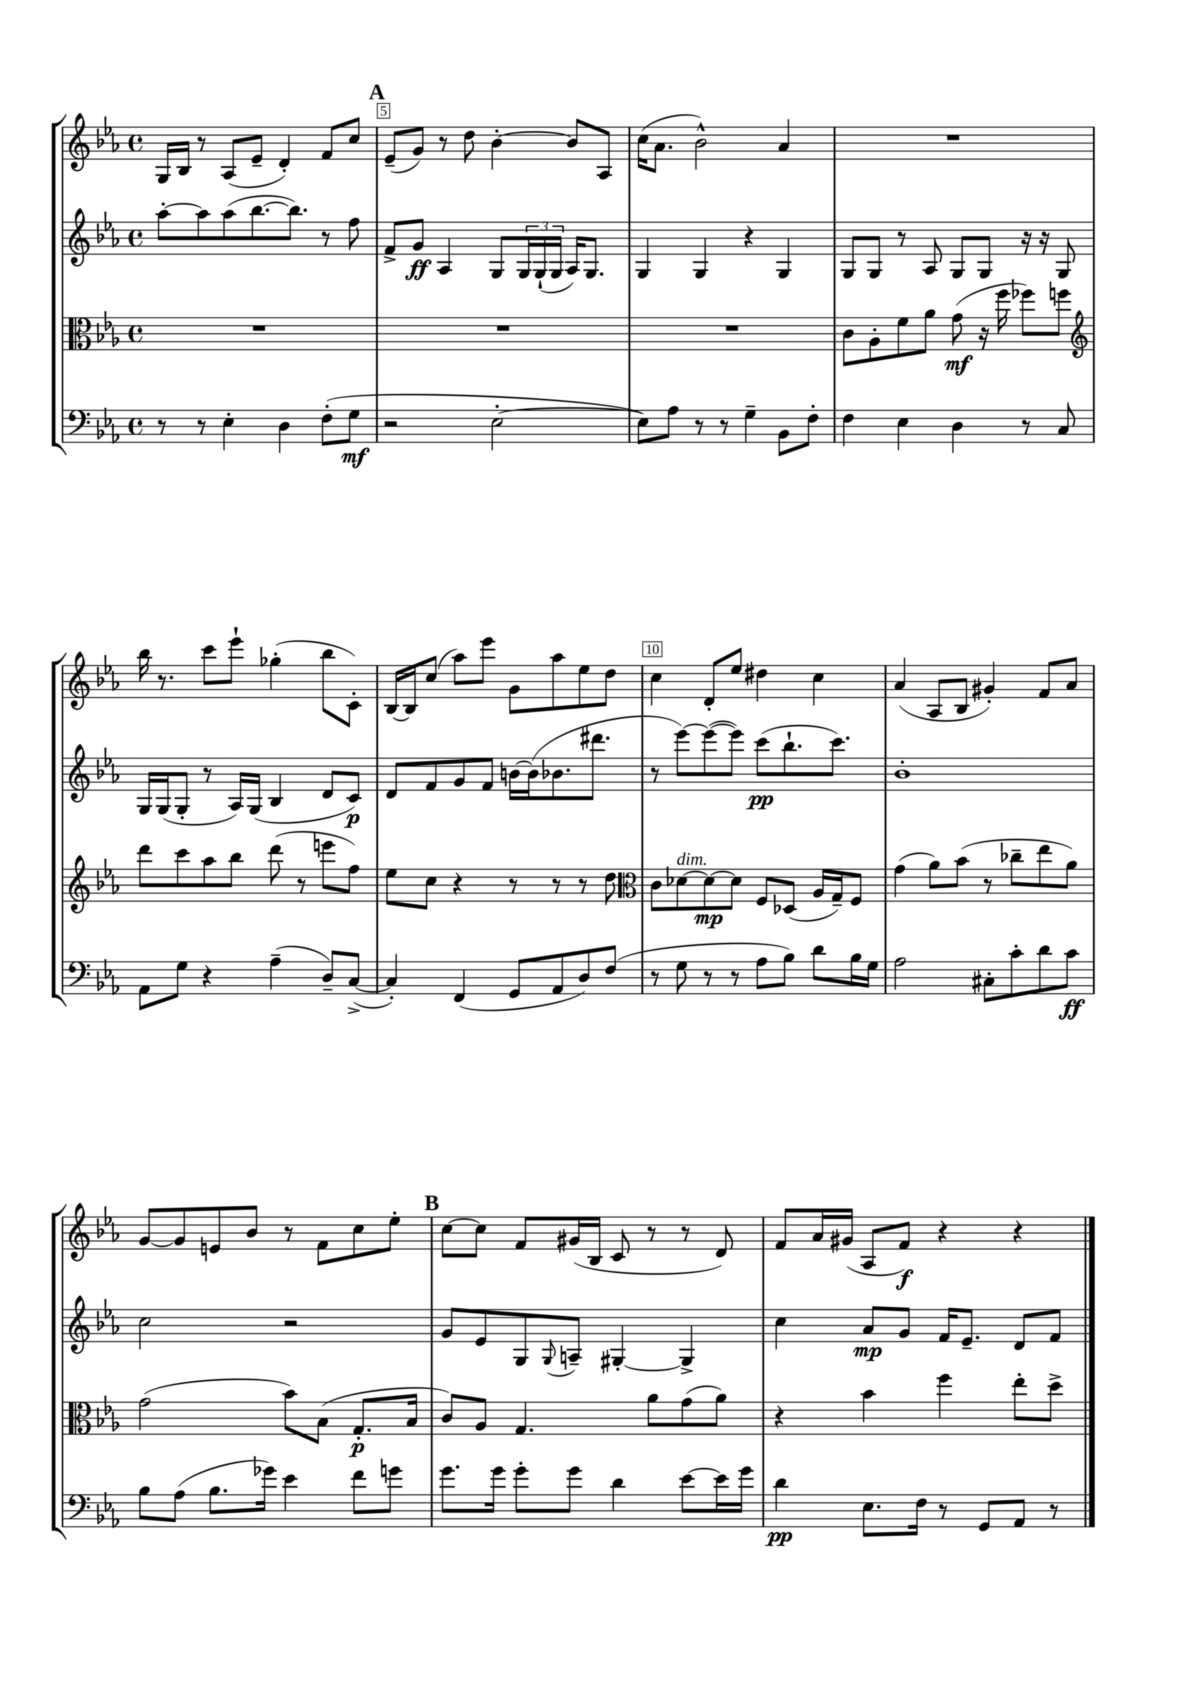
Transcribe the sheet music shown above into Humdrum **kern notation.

**kern	**kern	**kern	**kern
*staff4	*staff3	*staff2	*staff1
*clefF4	*clefC3	*clefG2	*clefG2
*k[b-e-a-]	*k[b-e-a-]	*k[b-e-a-]	*k[b-e-a-]
*M4/4	*M4/4	*M4/4	*M4/4
*met(c)	*met(c)	*met(c)	*met(c)
8r	1r	[8aa-'\L	16G/LL
.	.	.	16B-/JJ
8r	.	8aa-\]	8r
4E-'\	.	(8aa-\	(8A-/L
.	.	[8.bb-\	8e-~/J
4D\	.	.	4d'/)
.	.	8.bb-\]J)	.
(8F'\L	.	8r	8f/L
8G\J	.	8ff\	8cc/J
=	=	=	=
2r	1r	8f^/L	(8e-~/L
.	.	8g/J	8g/J)
.	.	4A-/	8r
.	.	.	8dd\
[2E-'\	.	8G/L	[4b-'\
.	.	24G/L	.
.	.	(24G`/	.
.	.	24G/JJ	.
.	.	16A-/LK)	8b-/]L
.	.	8.G/J	.
.	.	.	8A-/J
=	=	=	=
8E-\]L)	1r	4G/	(16cc\LK
.	.	.	8.a-\J
8A-\J	.	.	.
8r	.	4G/	2b-^^\)
8r	.	.	.
4G~\	.	4r	.
8BB-\L	.	4G/	4a-/
8F'\J	.	.	.
=	=	=	=
4F\	8c\L	8G/L	1r
.	8A-'\	8G/J	.
4E-\	8f\	8r	.
.	8a-\J	8A-/	.
4D\	(8g\	8G/L	.
.	16r	8G/J	.
.	16ff\	.	.
8r	8ff-\L)	16r	.
.	.	16r	.
8C/	8ff\J	8G/	.
=	=	=	=
*	*clefG2	*	*
8AA-\L	8ddd\L	16G/LL	16bb-\
.	.	(16G/J	8.r
8G\J	8ccc\	8G'/J	.
4r	8aa-\	8r	8ccc\L
.	8bb-\J	16A-/LL)	8eee-`\J
.	.	(16G/JJ	.
(4A-~\	(8ddd\	4B-/	(4gg-'\
.	8r	.	.
8D~/L)	8eee\L	8d/L	8bb-\L
([8C^/J	8ff\J)	8c/J)	8c'\J)
=	=	=	=
4C'/])	8ee-\L	8d/L	[16B-/LL
.	.	.	16B-/]J
.	8cc\J	8f/	(8cc/J
(4FF/	4r	8g/	8aa-\L)
.	.	8f/J	8eee-\J
8GG/L	8r	[16b\LL	8g\L
.	.	(16b\]J	.
8AA-/	8r	8.b-\	8aa-\
8D/)	8r	.	8ee-\
.	.	8.ddd#\J	.
(8F/J	8dd\	.	8dd\J
=	=	=	=
*	*clefC3	*	*
8r	8c\L	8r	4cc\
8G\	[8d-\	[8eee-\L)	.
8r	8d-\_	(8eee-\_	8d'/L
8r	8d-\]J	8eee-\]J)	8ee-/J
8A-\L	8F/L	(8ccc\L	4dd#\
8B-\J)	(8D-/J	8.bb-`\	.
8d\L	16A-/LL	.	4cc\
.	16G~/J)	8.ccc\J)	.
16B-\L	8F/J	.	.
16G\JJ	.	.	.
=	=	=	=
2A-\	(4g\	1b-'	(4a-/
.	8a-\L)	.	8A-/L
.	(8b-\J	.	8B-/J
8C#'\L	8r	.	4g#'/)
8c'\	8cc-~\L	.	.
8d\	8ee-\	.	8f/L
8c\J	8a-\J)	.	8a-/J
=	=	=	=
8B-\L	(2g\	2cc\	[8g/L
(8A-\J	.	.	8g/]
8.B-\L	.	.	8e/
.	.	.	8b-/J
16g-\Jk)	.	.	.
4e-\	8b-\L)	2r	8r
.	(8B-\J	.	8f\L
8f\L	8.G'/L	.	8cc\
8g\J	.	.	8ee-'\J
.	16B-/Jk	.	.
=	=	=	=
8.g\L	8c/L)	8g/L	[8cc\L
.	8A-/J	8e-/	8cc\]J
16g\Jk	.	.	.
8g'\L	4.G/	8G/	8f/L
.	.	8qqG/	.
8g\J	.	8A~/J	(16g#/L
.	.	.	16B-/JJ
4d\	.	[4G#'/	8c/
.	8a-\L	.	8r
[8e-\L	(8g\	4G#^/]	8r
16e-\]L	8a-\J)	.	8d/)
16g\JJ	.	.	.
=	=	=	=
4d\	4r	4cc\	8f/L
.	.	.	16a-/L
.	.	.	(16g#/JJ
8.E-\L	4b-\	8a-/L	8A-/L
.	.	8g/J	8f/J)
16F\Jk	.	.	.
8r	4ff\	16f/LK	4r
.	.	8.e-~/J	.
8GG/L	.	.	.
8AA-/J	8ee-'\L	8d/L	4r
8r	8dd^\J	8f/J	.
==	==	==	==
*-	*-	*-	*-
